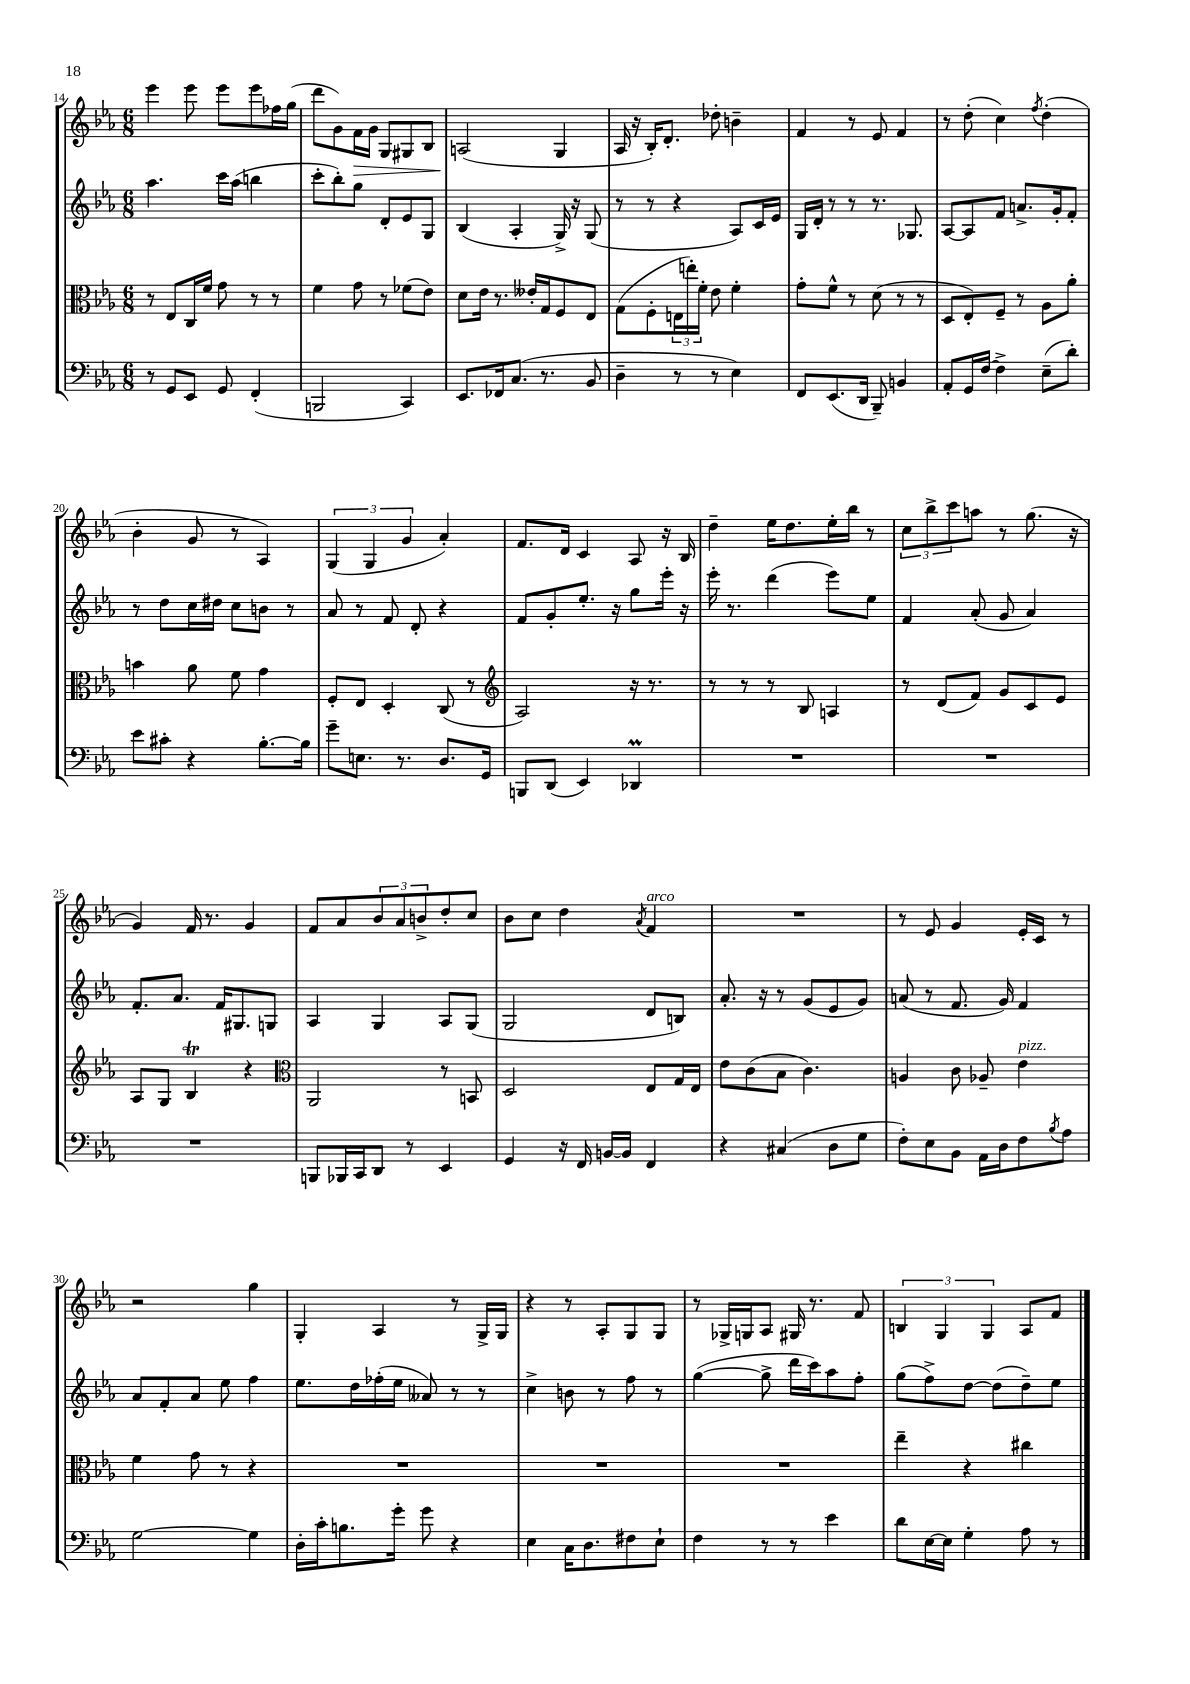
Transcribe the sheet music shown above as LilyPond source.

<<
\new StaffGroup <<
\new Staff = "s0" {
    \clef treble \key ees \major \numericTimeSignature \time 6/8
    ees'''4 ees'''8 ees'''8 ees'''8 fes''16 g''16( |
    d'''8 g'8) f'16\> g'16 g8 gis8 bes8 |
    a2\!( g4 |
    aes16 r16 bes16-.) d'8.-. des''8-. b'4-- |
    f'4 r8 ees'8 f'4 |
    r8 d''8-.( c''4) \acciaccatura { f''8 } d''4-.( |
    bes'4-. g'8 r8 aes4) |
    \tuplet 3/2 { g4( g4 g'4 } aes'4-.) |
    f'8. d'16 c'4 aes8 r16 bes16 |
    d''4-- ees''16 d''8. ees''16-. bes''16 r8 |
    \tuplet 3/2 { c''8 bes''8-> c'''8 } a''8 r8 g''8.( r16 |
    g'4) f'16 r8. g'4 |
    f'8 aes'8 \tuplet 3/2 { bes'8 aes'8 b'8-> } d''8-. c''8 |
    bes'8 c''8 d''4 \acciaccatura { aes'8 } f'4^\markup { \italic "arco" } |
    R2. |
    r8 ees'8 g'4 ees'16-. c'16 r8 |
    r2 g''4 |
    g4-. aes4 r8 g16-> g16 |
    r4 r8 aes8-. g8 g8 |
    r8 ges16-> g16 aes8 gis16 r8. f'8 |
    \tuplet 3/2 { b4 g4 g4 } aes8 f'8 \bar "|." |
}
\new Staff = "s1" {
    \clef treble \key ees \major \numericTimeSignature \time 6/8
    aes''4. c'''16 aes''16( b''4 |
    c'''8-. bes''8-.) g''8 d'8-. ees'8 g8 |
    bes4( aes4-. g16->) r16 g8( |
    r8 r8 r4 aes8) c'16 ees'16 |
    g16 d'16-. r8 r8 r8. ges8. |
    aes8~ aes8 f'8 a'8.-> g'16-. f'8-. |
    r8 d''8 c''16 dis''16 c''8 b'8 r8 |
    aes'8 r8 f'8 d'8-. r4 |
    f'8 g'8-. ees''8.-. r16 g''8 ees'''16-. r16 |
    ees'''16-. r8. d'''4( ees'''8) ees''8 |
    f'4 aes'8-.( g'8 aes'4) |
    f'8.-. aes'8. f'16 gis8. g8 |
    aes4 g4 aes8 g8( |
    g2 d'8 b8) |
    aes'8.-. r16 r8 g'8( ees'8 g'8) |
    a'8( r8 f'8. g'16) f'4 |
    aes'8 f'8-. aes'8 ees''8 f''4 |
    ees''8. d''16 fes''16-.( ees''16 aeses'8) r8 r8 |
    c''4-> b'8 r8 f''8 r8 |
    g''4~( g''8-> d'''16 c'''16) aes''8 f''8-. |
    g''8( f''8->) d''8~ d''8( d''8--) ees''8 \bar "|." |
}
\new Staff = "s2" {
    \clef alto \key ees \major \numericTimeSignature \time 6/8
    r8 ees8 c16 f'16 g'8 r8 r8 |
    f'4 g'8 r8 fes'8( ees'8) |
    d'8 ees'16 r8. eeses'16-. g16 f8 ees8 |
    g8( f8-. \tuplet 3/2 { e16 e''16-.) f'16-. } ees'8 f'4-. |
    g'8-. f'8-^ r8 d'8( r8 r8 |
    d8 ees8-.) f8-- r8 aes8 aes'8-. |
    b'4 aes'8 f'8 g'4 |
    f8-. ees8 d4-. c8( r8 |
    \clef treble aes2) r16 r8. |
    r8 r8 r8 bes8 a4 |
    r8 d'8( f'8) g'8 c'8 ees'8 |
    aes8 g8 bes4\trill r4 |
    \clef alto aes,2 r8 b,8 |
    d2 ees8 g16 ees16 |
    ees'8 c'8( bes8 c'4.) |
    a4 c'8 aes8-- ees'4^\markup { \italic "pizz." } |
    f'4 g'8 r8 r4 |
    R2. |
    R2. |
    R2. |
    ees''4-- r4 cis''4 \bar "|." |
}
\new Staff = "s3" {
    \clef bass \key ees \major \numericTimeSignature \time 6/8
    r8 g,8 ees,8 g,8 f,4-.( |
    b,,2 c,4) |
    ees,8. fes,16 c8.( r8. bes,8 |
    d4-- r8 r8 ees4) |
    f,8 ees,8.( d,16 bes,,8--) b,4 |
    aes,8-. g,16 f16~ f4-> ees8--( d'8-.) |
    ees'8 cis'8-. r4 bes8.~-. bes16 |
    g'8-- e8. r8. d8. g,16 |
    b,,8 d,8( ees,4) des,4\prall |
    R2. |
    R2. |
    R2. |
    b,,8 bes,,16 c,16 d,8 r8 ees,4 |
    g,4 r16 f,16 b,16~ b,16 f,4 |
    r4 cis4( d8 g8 |
    f8-.) ees8 bes,8 aes,16 d16 f8 \acciaccatura { bes8 } aes8 |
    g2~ g4 |
    d16-. c'16-. b8. g'16-. g'8 r4 |
    ees4 c16 d8. fis8 ees8-! |
    f4 r8 r8 ees'4 |
    d'8 ees16~ ees16 g4-. aes8 r8 \bar "|." |
}
>>
>>
\layout { \context { \Score currentBarNumber = #14 } }
